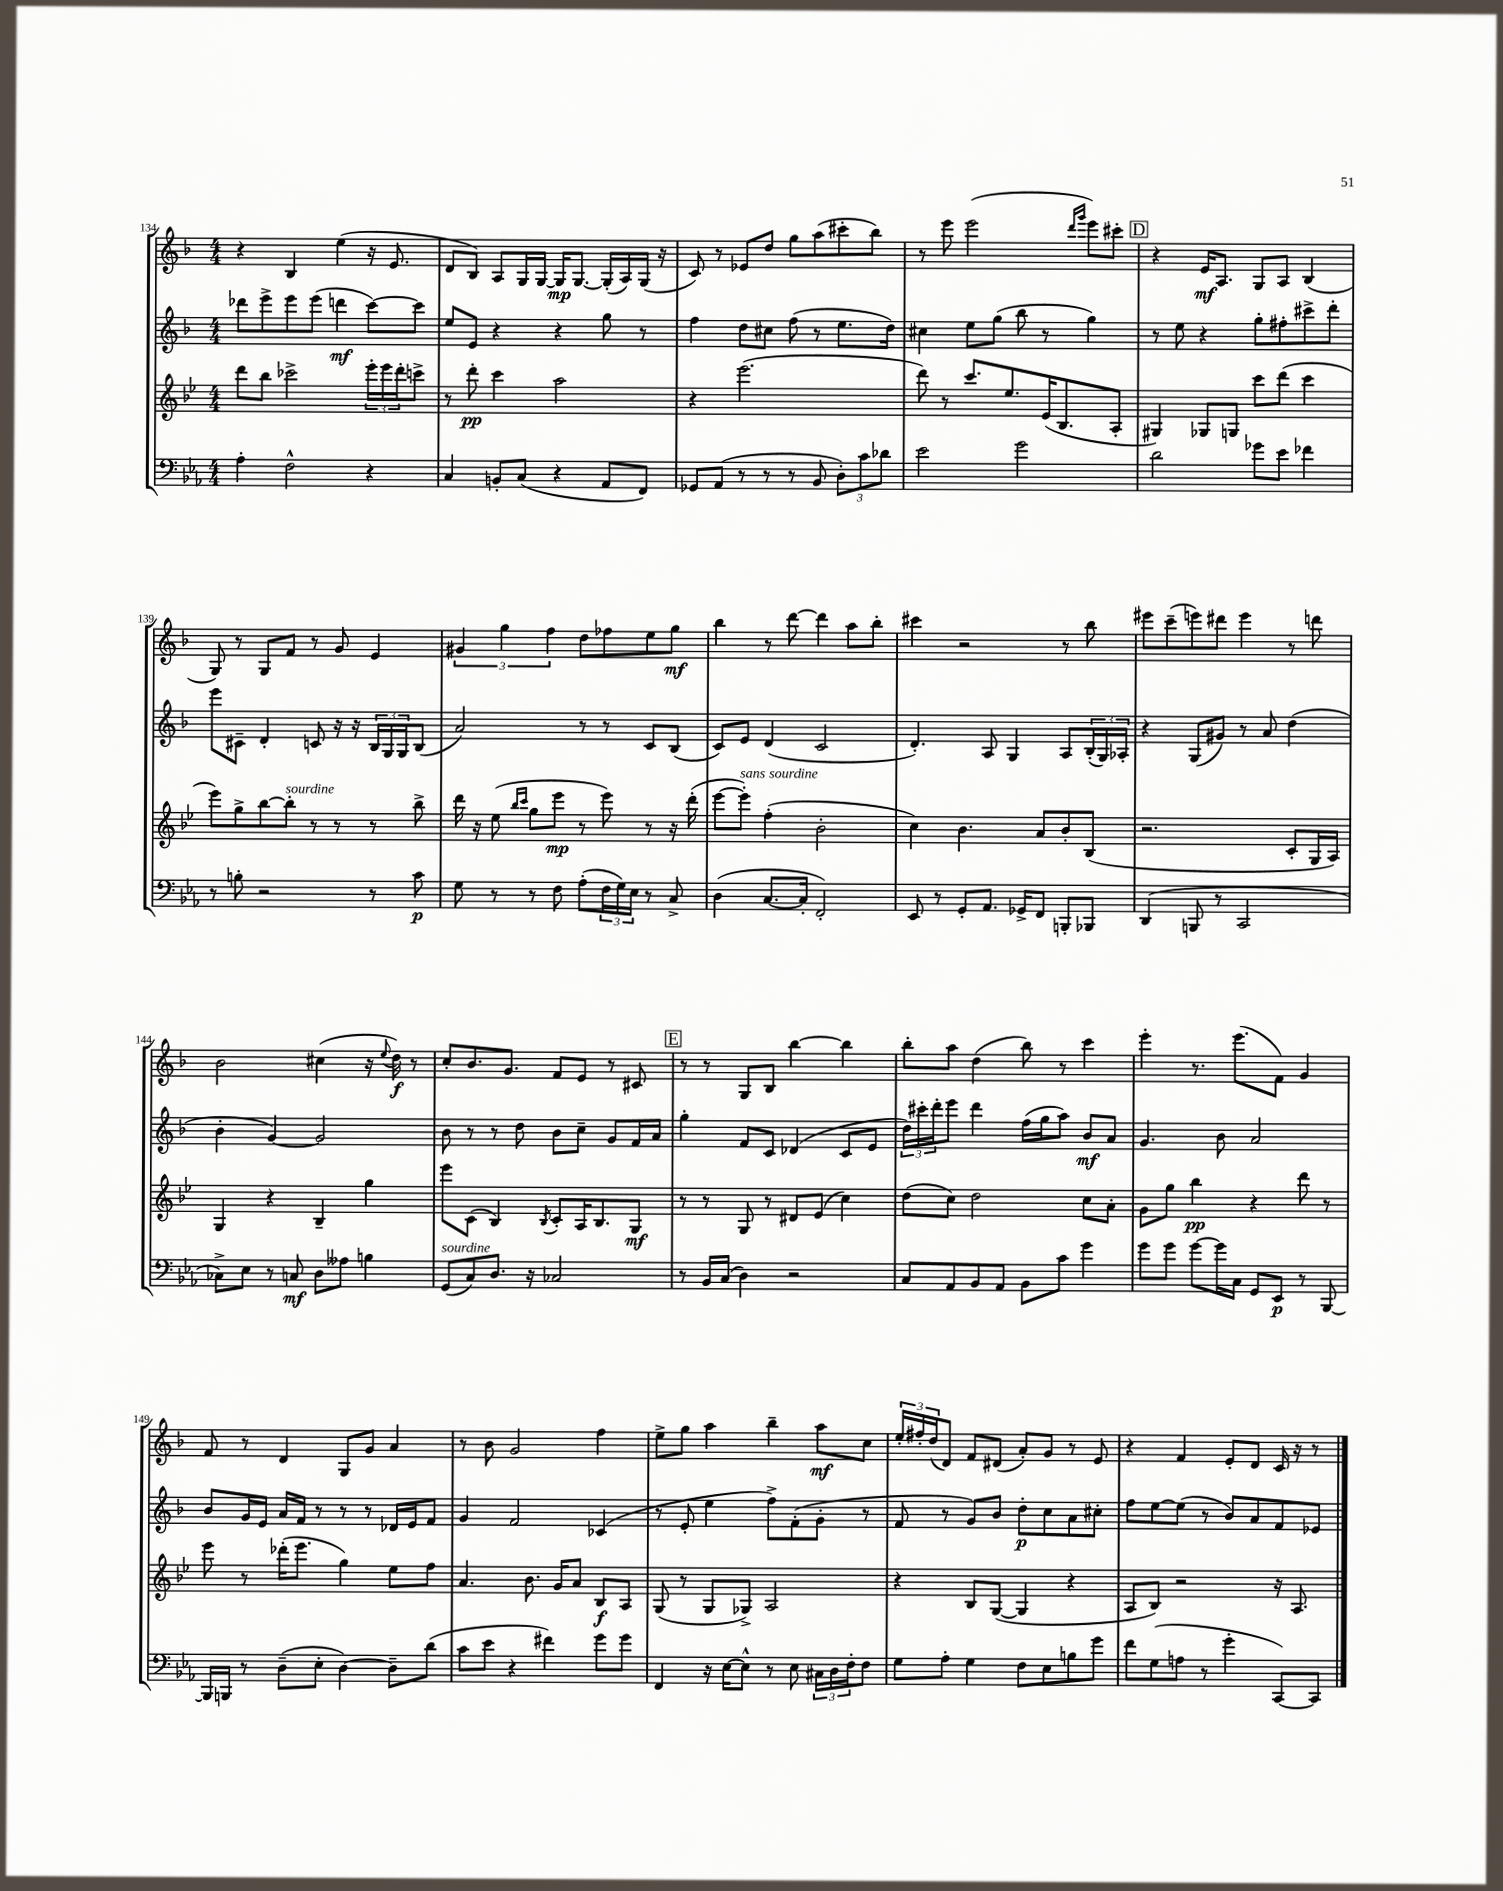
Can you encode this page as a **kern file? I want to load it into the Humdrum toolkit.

**kern	**kern	**kern	**kern
*staff4	*staff3	*staff2	*staff1
*clefF4	*clefG2	*clefG2	*clefG2
*k[b-e-a-]	*k[b-e-]	*k[b-]	*k[b-]
*M4/4	*M4/4	*M4/4	*M4/4
4A-'\	8ddd\L	8ddd-\L	4r
.	8bb-\J	8eee^\	.
2F^^\	2ccc-^\	8eee\	4B-/
.	.	(8eee\J	.
.	.	4ddd\	(4ee\
4r	24eee-'\LL	[8ccc\L)	16r
.	24eee-\	.	.
.	.	.	8.e/
.	24ddd'\J	.	.
.	8ccc^\J	8ccc\]J	.
=	=	=	=
4C/	8r	8ee/L	8d/L
.	8ddd'\	8e/J	8B-/J)
8BB'/L	4ccc\	4r	8A/L
(8C/J	.	.	16G/L
.	.	.	[16G/JJ
4r	2aa\	4r	16G/]LK
.	.	.	[8.G/J
8AA-/L	.	8gg\	(16G'/]LL
.	.	.	16A/)
8FF/J)	.	8r	(16G/JJ
.	.	.	16r
=	=	=	=
8GG-/L	4r	4ff\	8c/)
(8AA-/J	.	.	8r
8r	(2.eee-\	8dd\L	8e-/L
8r	.	8cc#\J	8dd/J
8r	.	(8ff\	8gg\L
8BB-/	.	8r	(8aa\
12D'\L)	.	8.ee\L	8ccc#'\
12c\	.	.	.
.	.	.	8bb-\J)
12d-\J	.	.	.
.	.	16dd\Jk)	.
=	=	=	=
2e-\	8ddd\)	4cc#\	8r
.	8r	.	8eee\
.	8.ccc/L	8ee\L	(2eee\
.	.	(8gg\J	.
.	8.ee-/	.	.
2g\	.	8bb-\	.
.	(16e-/K	8r	.
.	8.B-/	.	.
.	.	.	16qqddd/LL
.	.	.	16qqggg/JJ
.	.	4gg\)	8eee\L)
.	8A'/J	.	8ccc#'\J
=	=	=	=
2d\	4G#/)	8r	4r
.	.	8ee\	.
.	8G-/L	4r	16e/LK
.	.	.	8.A/J
.	8G/J	.	.
8g-\L	8ccc\L	8gg'\L	8G/L
8e-\J	(8ddd\J	8ff#'\	8A/J
4f-\	4ccc\	8ccc#^\	(4B-/
.	.	8ddd'\J	.
=	=	=	=
8r	8eee-\L)	8eee\L	8G/)
8B'\	8gg^\	8c#~\J	8r
2r	[8bb-\	4d'/	8G/L
.	8bb-'\]J	.	8f/J
.	8r	8c/	8r
.	8r	16r	8g/
.	.	16r	.
8r	8r	24B-/LL	4e/
.	.	24G/	.
.	.	24G/J	.
8c\	8bb-^\	(8B-/J	.
=	=	=	=
8G\	16ddd\	2a/)	6g#/
.	16r	.	.
8r	(8ee-\	.	.
.	.	.	6gg\
.	16qqbb-/LL	.	.
.	16qqccc/JJ	.	.
8r	8gg\L	.	.
.	.	.	6ff\
8F\	8eee-\J	.	.
(8A-'\L	8r	8r	8dd\L
24F\L	8eee-\)	8r	8ff-\
24G\)	.	.	.
24E-\JJ	.	.	.
8r	8r	8c/L	8ee\
8C^/	16r	(8B-/J	8gg\J
.	(16ddd'\	.	.
=	=	=	=
(4D\	[8eee-\L	8c/L)	4bb-\
.	8eee-'\]J)	8e/J	.
[8.C/L	(4ff'\	(4d/	8r
.	.	.	[8ddd\
16C'/]Jk	.	.	.
2FF'/)	2b-'\	2c/	4ddd\]
.	.	.	8aa\L
.	.	.	8bb-'\J
=	=	=	=
8EE-/	4cc\)	4.d'/)	4ccc#\
8r	.	.	.
8GG'/L	4.b-\	.	2r
8.AA-/J	.	8A/	.
.	.	4G/	.
16GG-^/LK	.	.	.
8FF/J	8a/L	.	.
8BBB'/L	8b-'/	8A/L	8r
8BBB-/J	(8B-/J	(24B-'/L	8bb-\
.	.	24G/)	.
.	.	24A-'/JJ	.
=	=	=	=
(4DD/	2.r	4r	8eee#\L
.	.	.	(8ccc~\
8BBB/	.	(8G/L	8eee\)
8r	.	8g#/J)	8ddd#\J
2CC/	.	8r	4eee\
.	.	8a/	.
.	8c'/L	(4dd\	8r
.	16G/L	.	8ddd\
.	16A/JJ)	.	.
=	=	=	=
8C-^\L)	4G/	4b-'\	2b-\
8E-\J	.	.	.
8r	4r	[4g/)	.
8C/	.	.	.
8D\L	4B-~/	2g/]	(4cc#\
8A--\J	.	.	.
4B\	4gg\	.	16r
.	.	.	8qqee/
.	.	.	16dd\)
.	.	.	8r
=	=	=	=
(8GG/L	8eee-\L	8b-\	8cc'/L
8C/)	(8c\J	8r	8.b-/
8.D/J	4B-/)	8r	.
.	.	.	8.g/J
.	.	8dd\	.
16r	.	.	.
.	8qB-/	.	.
2C-/	8c'/L	8b-\L	8f/L
.	16A/K	8cc~\J	8e/J
.	8.B-/	.	.
.	.	8g/L	8r
.	8G/J	16f/L	8c#/
.	.	16a/JJ	.
=	=	=	=
8r	8r	4gg'\	8r
16BB-/LL	8r	.	8r
(16C/JJ	.	.	.
4D\)	8G/	8f/L	8G/L
.	8r	8c/J	8B-/J
2r	8d#/L	(4d-/	[4bb-\
.	(8e-/J	.	.
.	4cc\)	8c/L	4bb-\]
.	.	8e/J	.
=	=	=	=
8C/L	(8dd\L	24dd\LL)	8bb-'\L
.	.	24ccc#'\	.
.	.	24ddd'\J	.
8AA-/	8cc\J)	8eee\J	8aa\J
8BB-/	2dd\	4ddd\	(4dd\
8AA-/J	.	.	.
8BB-\L	.	(16ff\LL	8bb-\)
.	.	16gg\J	.
8c\J	.	8aa\J)	8r
4g\	8cc\L	8b-/L	4ccc\
.	8a'\J	8a/J	.
=	=	=	=
8g\L	8g\L	4.g/	4eee'\
8g\J	8gg\J	.	.
[8g\L	4bb-\	.	8.r
16g\]L	.	8b-\	.
16C\JJ	.	.	(8.eee\L
8GG/L	4r	2a/	.
8EE-/J	.	.	8f\J)
8r	8ddd\	.	4g/
[8BBB-/	8r	.	.
=	=	=	=
16BBB-/]LL	8eee-\	8b-/L	8f/
16BBB/JJ	.	.	.
8r	8r	16g/L	8r
.	.	16e/JJ	.
(8D~\L	(16ddd-'\LK	16a/LL	4d/
.	8.eee-\J	16f/JJ	.
8E-'\J	.	8r	.
[4D\)	4gg\)	8r	8G/L
.	.	8r	8g/J
8D~\]L	8ee-\L	16d-/LL	4a/
.	.	16e/J	.
(8d\J	8ff\J	8f/J	.
=	=	=	=
8c\L	4.a/	4g/	8r
8e-\J	.	.	8b-\
4r	.	2f/	2g/
.	8.b-\	.	.
4f#\)	.	.	.
.	16g/LK	.	.
.	8a/J	.	.
8g\L	8B-/L	(4c-/	4ff\
8g\J	8A/J	.	.
=	=	=	=
4FF/	(8G/	8r	8ee^\L
.	8r	8e'/	8gg\J
16r	8G/L	4ee\	4aa\
[16E-\LK	.	.	.
8E-^^\]J	8G-^/J)	.	.
8r	2A/	8ff^\L)	4bb-~\
8E-\	.	(8f'\	.
24C#\LL	.	8g'\J	8aa\L
24D\	.	.	.
24F'\J	.	.	.
8F\J	.	8r	8cc\J
=	=	=	=
8G\L	4r	8f/	24ee'/LL
.	.	.	24ff#'/
.	.	.	(24dd/J
8A-'\J	.	8r	8d/J)
4G\	8B-/L	8g/L)	8f/L
.	([8G/J	8b-/J	(8d#/J
8F\L	4G/]	8dd'\L	8a'/L)
8E-\	.	8cc\	8g/J
8B\	4r	8a\	8r
8g\J	.	8cc#'\J	8e/
=	=	=	=
8f\L	8A/L	8ff\L	4r
(8G\	8B-/J)	[8ee\	.
8A\J	2r	(8ee\]J	4f/
8r	.	8r	.
4g'\	.	8b-/L)	8e'/L
.	.	8a/	8d/J
[8CC/L)	16r	8f/	16c/
.	8.A/	.	16r
8CC/]J	.	8e-/J	8r
==	==	==	==
*-	*-	*-	*-
